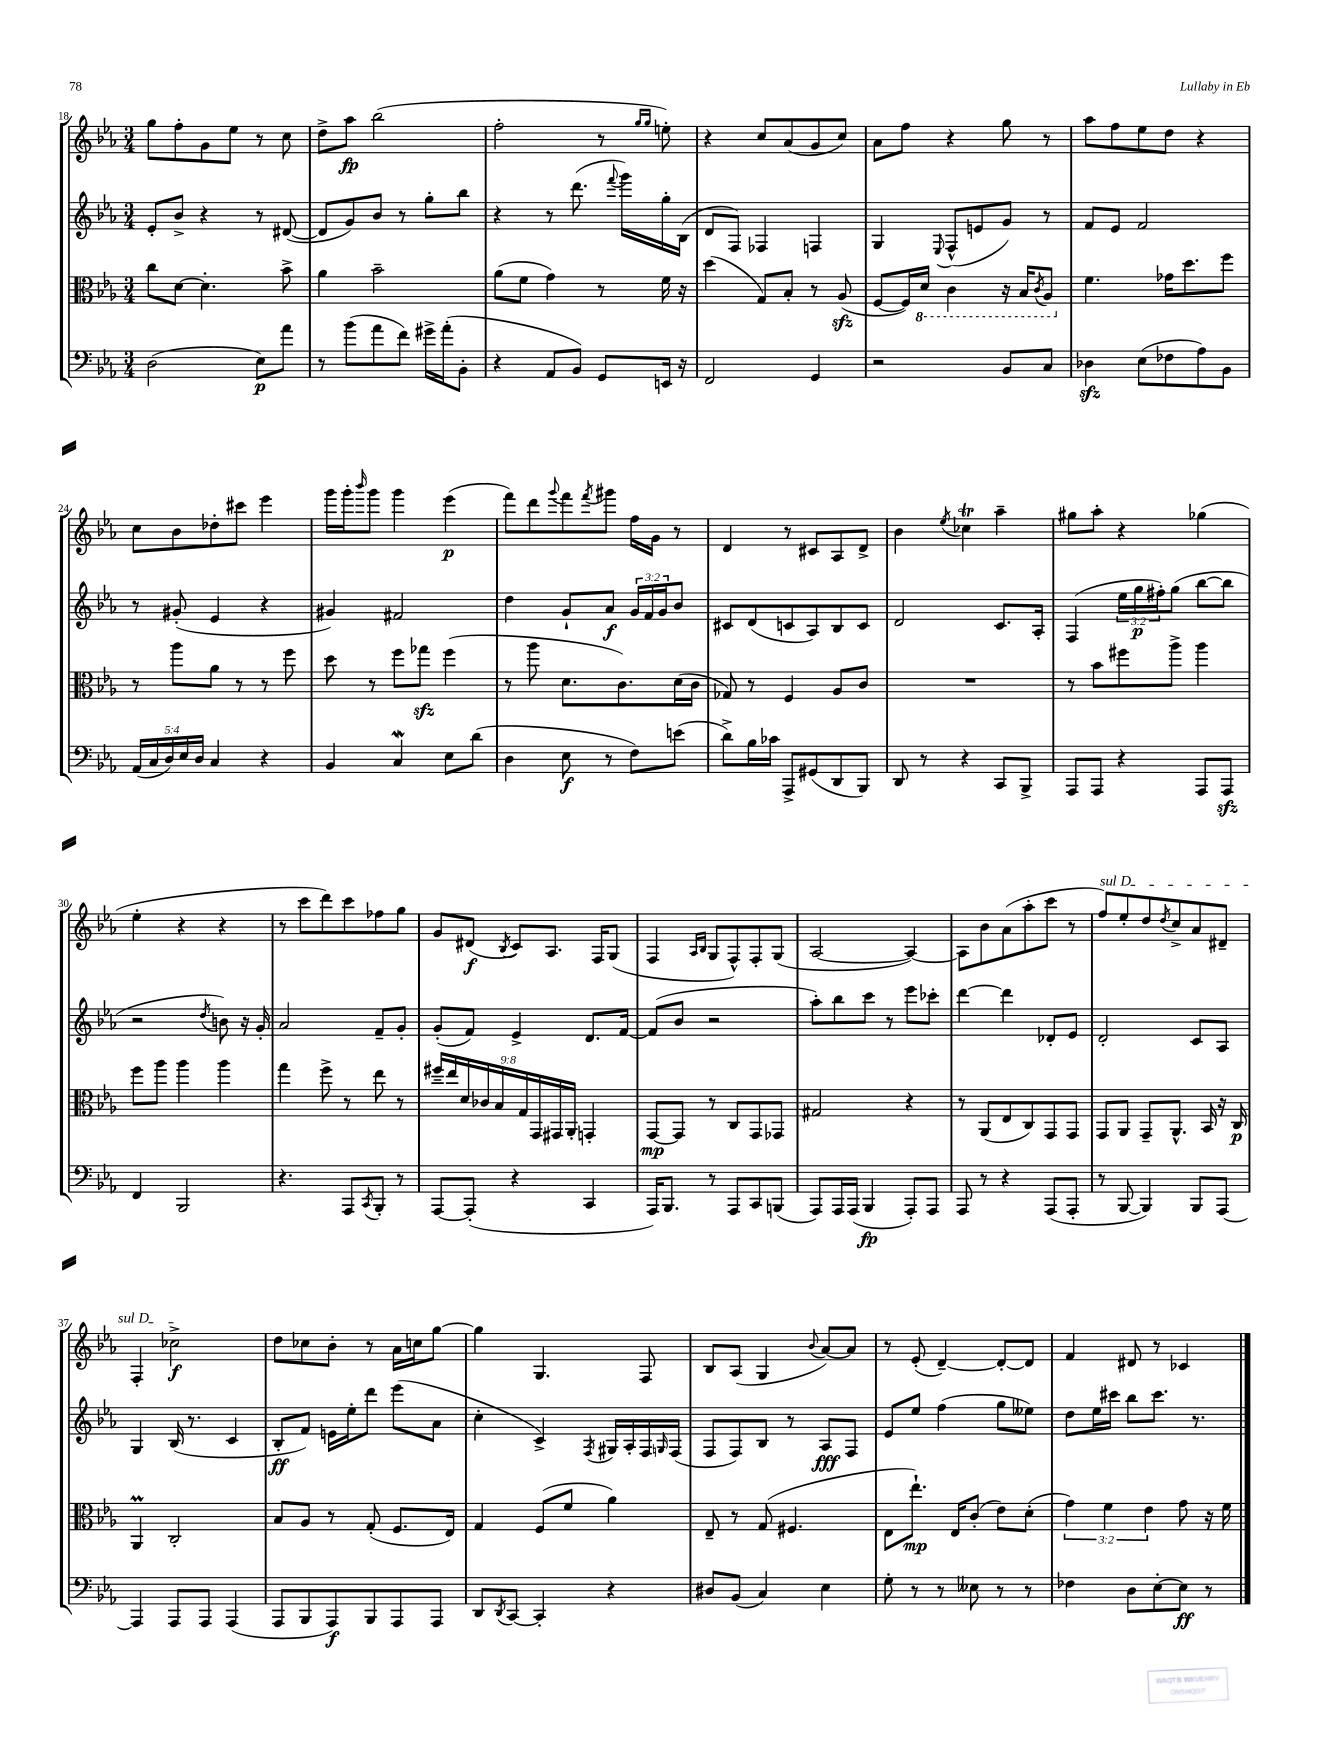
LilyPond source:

<<
\new StaffGroup <<
\new Staff = "s0" {
    \clef treble \key ees \major \numericTimeSignature \time 3/4
    g''8 f''8-. g'8 ees''8 r8 c''8 |
    d''8-> aes''8\fp bes''2( |
    f''2-. r8 \grace { g''16 g''16 } e''8-.) |
    r4 c''8 aes'8( g'8 c''8) |
    aes'8 f''8 r4 g''8 r8 |
    aes''8 f''8 ees''8 d''8 r4 |
    c''8 bes'8 des''8-. cis'''8 ees'''4 |
    g'''16 g'''16-. \grace { bes'''16 } g'''8 g'''4 ees'''4\p( |
    f'''8) d'''8 \appoggiatura { g'''8 } f'''8 \acciaccatura { f'''8 } gis'''8 f''16 g'16 r8 |
    d'4 r8 cis'8 aes8 d'8-> |
    bes'4 \acciaccatura { ees''8 } ces''4\trill aes''4-- |
    gis''8 aes''8-. r4 ges''4( |
    ees''4-. r4 r4 |
    r8 c'''8 d'''8) c'''8 fes''8 g''8 |
    g'8 dis'8\f( \acciaccatura { bes8 } c'8) aes8. f16 g8( |
    f4 \grace { aes16 bes16 } g8 f8-^) f8-. g8( |
    aes2~ aes4~) |
    aes8 bes'8 aes'8( aes''8-. c'''8 r8 |
    \once \override TextSpanner.bound-details.left.text = \markup { \italic "sul D" } f''8\startTextSpan) ees''8-. d''8 \acciaccatura { d''8 } c''8-> aes'8 dis'8-- |
    f4-. ces''2->\f\stopTextSpan |
    d''8 ces''8 bes'8-. r8 aes'16 c''16 g''8~ |
    g''4 g4. f8 |
    bes8 aes8( g4 \appoggiatura { bes'8 } aes'8~) aes'8 |
    r8 ees'8-.( d'4~--) d'8~-. d'8 |
    f'4 dis'8 r8 ces'4 \bar "|." |
}
\new Staff = "s1" {
    \clef treble \key ees \major \numericTimeSignature \time 3/4 \override Staff.TupletNumber.text = #tuplet-number::calc-fraction-text
    ees'8-. bes'8-> r4 r8 dis'8~( |
    dis'8 g'8) bes'8 r8 g''8-. bes''8 |
    r4 r8 d'''8.( \appoggiatura { f'''8 } g'''16) g''16-. bes16( |
    d'8 f8) fes4 f4 |
    g4 \appoggiatura { ees8 } f8-^( e'8 g'8) r8 |
    f'8 ees'8 f'2 |
    r8 gis'8-.( ees'4 r4 |
    gis'4) fis'2 |
    d''4 g'8-! aes'8\f \tuplet 3/2 { g'16 f'16 g'16 } bes'8 |
    cis'8 d'8( c'8 aes8) bes8 c'8 |
    d'2 c'8. aes16-. |
    f4( \tuplet 3/2 { ees''16 g''16\p fis''16-.) } g''8( bes''8~ bes''8 |
    r2 \acciaccatura { d''8 } b'8) r16 g'16-. |
    aes'2 f'8-- g'8-. |
    g'8-.( f'8) ees'4-> d'8. f'16~ |
    f'8( bes'8 r2 |
    aes''8-.) bes''8 c'''8 r8 ees'''8 ces'''8-. |
    d'''4~ d'''4 des'8-. ees'8 |
    d'2-. c'8 aes8 |
    g4 bes16( r8. c'4 |
    bes8-.\ff f'8) e'16 ees''16-. d'''8 ees'''8( aes'8 |
    c''4-. c'4->) \acciaccatura { f8 } gis16 aes16-. f16 \grace { g16 } f16( |
    f8 f8) bes8 r8 aes8\fff f8 |
    ees'8 ees''8 f''4( g''8 eeses''8) |
    d''8 ees''16 cis'''16 bes''8 cis'''8. r8. \bar "|." |
}
\new Staff = "s2" {
    \clef alto \key ees \major \numericTimeSignature \time 3/4 \override Staff.TupletNumber.text = #tuplet-number::calc-fraction-text
    c''8 d'8~ d'4.-. bes'8-> |
    aes'4 bes'2-- |
    aes'8( f'8 g'4) r8 f'16 r16 |
    d''4( g8) bes8-. r8 aes8\sfz( |
    f8~ f16) \ottava #-1 d16 c4 r16 bes,16 \acciaccatura { c8 } aes,8 \ottava #0 |
    f'4. ges'16 d''8. f''8 |
    r8 aes''8 aes'8 r8 r8 f''8 |
    d''8 r8 f''8 ges''8\sfz f''4( |
    r8 aes''8 d'8. c'8.) d'16( c'16 |
    ges8) r8 f4 aes8 c'8 |
    R2. |
    r8 bes'8 fis''8 aes''8-> aes''4 |
    f''8 aes''8 aes''4 aes''4 |
    g''4 f''8-> r8 ees''8 r8 |
    \tuplet 9/8 { fis''16-- ees''16 d'16 ces'16 bes16 g16 g,16 gis,16 aes,16-. } g,4-. |
    g,8~\mp g,8 r8 c8 g,8 ges,8 |
    gis2 r4 |
    r8 aes,8( ees8 c8) g,8 g,8 |
    g,8 aes,8 g,8-- aes,8.-^ bes,16 r16 c16\p |
    aes,4\prall c2-. |
    bes8 aes8 r8 g8-.( f8. ees16) |
    g4 f8( f'8 aes'4) |
    ees8-- r8 g8( fis4. |
    ees8 ees''8.-!\mp) ees16 c'8-.( ees'8) d'8-.( |
    \tuplet 3/2 { g'4) f'4 ees'4 } g'8 r16 f'16 \bar "|." |
}
\new Staff = "s3" {
    \clef bass \key ees \major \numericTimeSignature \time 3/4 \override Staff.TupletNumber.text = #tuplet-number::calc-fraction-text
    d2( ees8\p) aes'8 |
    r8 bes'8( aes'8 f'8) gis'16-> aes'16-.( bes,8-. |
    r4 aes,8 bes,8) g,8 e,16 r16 |
    f,2 g,4 |
    r2 bes,8 c8 |
    des4\sfz ees8( fes8 aes8) bes,8 |
    \tuplet 5/4 { aes,16( c16 d16) ees16 d16 } c4 r4 |
    bes,4 c4\mordent ees8 d'8( |
    d4 ees8\f r8 f8) e'8( |
    d'8->) bes16 ces'16 aes,,8-> gis,8( d,8 bes,,8) |
    d,8 r8 r4 c,8 bes,,8-> |
    aes,,8 aes,,8 r4 aes,,8 aes,,8\sfz |
    f,4 bes,,2 |
    r4. aes,,8 \acciaccatura { c,8 } bes,,8-. r8 |
    aes,,8~ aes,,8-.( r4 c,4 |
    aes,,16) bes,,8. r8 aes,,8 c,8 b,,8( |
    aes,,8) aes,,16 aes,,16( bes,,4\fp aes,,8-.) aes,,8 |
    aes,,8 r8 r4 aes,,8( aes,,8-. |
    r8 bes,,8~ bes,,4) bes,,8 aes,,8~ |
    aes,,4 aes,,8 aes,,8 aes,,4( |
    aes,,8 bes,,8 aes,,8\f) bes,,8 aes,,8 aes,,8 |
    d,8 \acciaccatura { d,8 } c,8~ c,4-. r4 |
    dis8 bes,8( c4) ees4 |
    g8-. r8 r8 eeses8 r8 r8 |
    fes4 d8 ees8~-. ees8\ff r8 \bar "|." |
}
>>
>>
\layout { \context { \Score currentBarNumber = #18 } }
